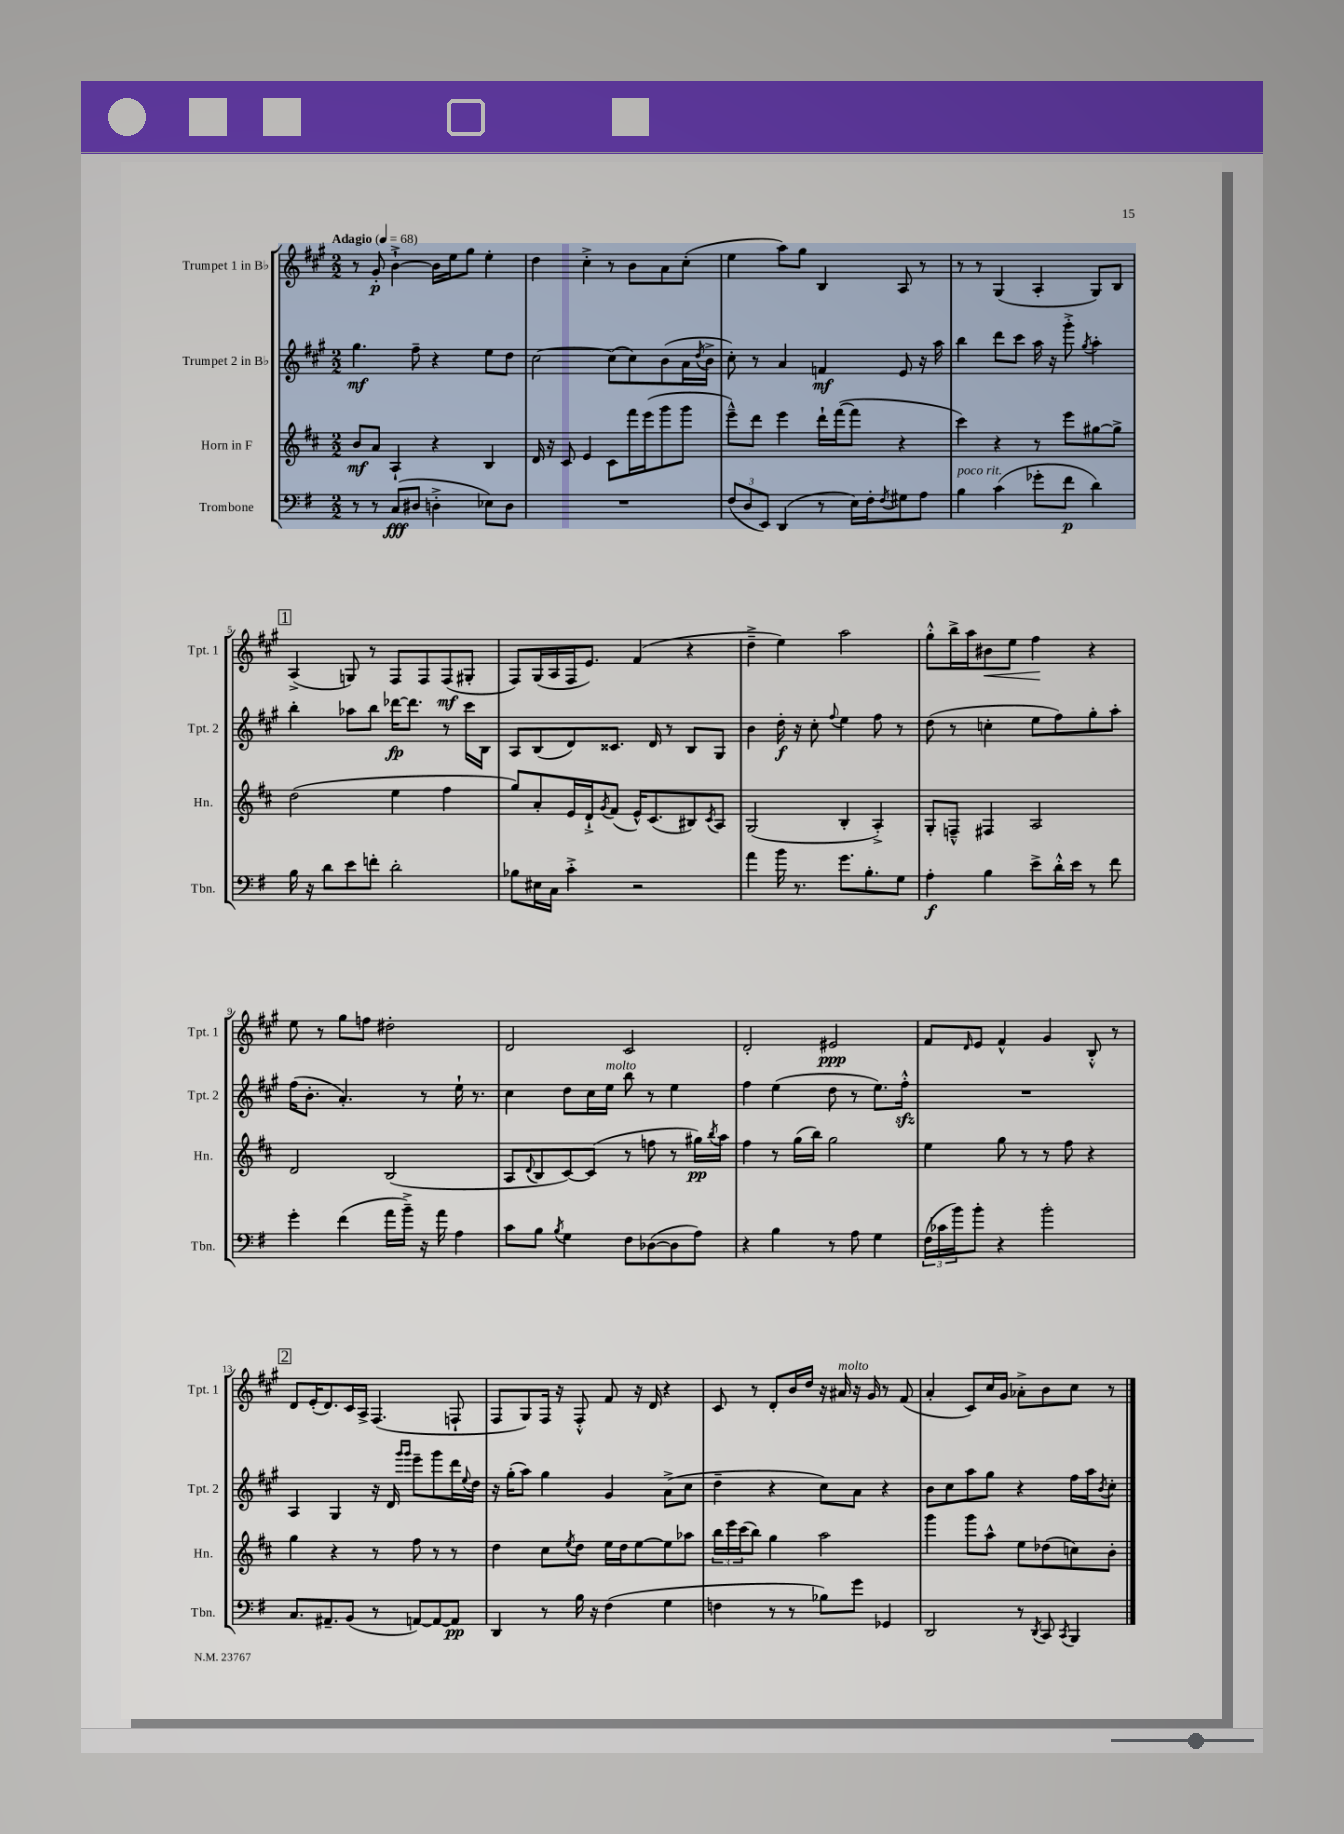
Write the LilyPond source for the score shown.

<<
\new StaffGroup <<
\new Staff = "s0" \with { instrumentName = "Trumpet 1 in Bb" shortInstrumentName = "Tpt. 1" } {
    \clef treble \key a \major \numericTimeSignature \time 2/2 \tempo "Adagio" 4 = 68
    r8 gis'8-.\p b'4~-!-> b'16 e''16 gis''8 e''4-. |
    d''4 cis''4-.-> r8 b'8 a'8 cis''8-.( |
    e''4 a''8) gis''8 b4 a8 r8 |
    r8 r8 gis4( a4-. gis8) b8 |
    \mark \markup { \box "1" } a4->( g8) r8 fis8 fis8 fis8\mf( gis8-. |
    fis8) gis16( a16 fis16 e'8.) fis'4( r4 |
    d''4---> e''4) a''2 |
    gis''8-.-^ b''16-> a''16 bis'8\< e''8 fis''4\! r4 |
    e''8 r8 gis''8 f''8 dis''2-. |
    d'2 cis'2 |
    d'2-. eis'2\ppp |
    fis'8 \grace { d'16 } e'8 fis'4-^ gis'4 b8-.-^ r8 |
    \mark \markup { \box "2" } d'8 e'16-.( d'8.) cis'16 a16-> fis4.( f8-! |
    fis8 gis8) fis16 r16 fis8-.-^ fis'8 r16 d'16 r4 |
    cis'8 r8 d'8-. b'16 d''16 r16 ais'16^\markup { \italic "molto" } r16 gis'16 r8 fis'8( |
    a'4-. cis'8) cis''16 gis'16 aes'8-.-> b'8 cis''8 r8 \bar "|." |
}
\new Staff = "s1" \with { instrumentName = "Trumpet 2 in Bb" shortInstrumentName = "Tpt. 2" } {
    \clef treble \key a \major \numericTimeSignature \time 2/2
    gis''4.\mf fis''8-- r4 e''8 d''8 |
    cis''2~ cis''8( cis''8) b'8( a'16 \acciaccatura { d''8 } b'16-> |
    cis''8-.) r8 a'4 f'4\mf e'8 r16 a''16 |
    b''4 d'''8 cis'''8 a''16 r16 gis'''8-.-> \acciaccatura { gis''8 } a''4-. |
    \mark \markup { \box "1" } b''4-. aes''8 b''8 des'''16~\fp des'''8. r8 cis'''16 b16 |
    a8 b8( d'8) cisis'8. d'16 r8 b8 gis8 |
    b'4 d''16-.\f r16 cis''8-. \appoggiatura { fis''8 } e''4 fis''8 r8 |
    d''8( r8 c''4-. e''8 fis''8) gis''8-. a''8-. |
    fis''16( b'8.-. a'4.-.) r8 e''16-! r8. |
    cis''4 d''8 cis''16 e''16^\markup { \italic "molto" } b''8 r8 e''4 |
    fis''4 e''4( d''8 r8 e''8.) fis''16-.-^\sfz |
    R1 |
    \mark \markup { \box "2" } a4 gis4 r16 d'16 \grace { gis'''16 gis'''16 } e'''8-- gis'''8 d'''16 \appoggiatura { e''8 } d''16 |
    r16 gis''16-.( a''8) gis''4 gis'4 a'8->( cis''8 |
    d''4-- r4 cis''8) a'8 r4 |
    b'8 cis''8 a''8 gis''8 r4 fis''16 a''16 \acciaccatura { b'8 } cis''8-. \bar "|." |
}
\new Staff = "s2" \with { instrumentName = "Horn in F" shortInstrumentName = "Hn." } {
    \clef treble \key d \major \numericTimeSignature \time 2/2
    b'8\mf a'8 a4-! r4 b4 |
    d'16 r16 cis'8 e'4 cis'8 fis'''16 e'''16( g'''8 g'''8 |
    e'''8---^) d'''8 e'''4 d'''16-! fis'''16~( fis'''8 r4 |
    cis'''4) r4 r8 e'''8 gis''8~ gis''8-> |
    \mark \markup { \box "1" } d''2( e''4 fis''4 |
    g''8) a'8-. e'16 d'16-!-> \acciaccatura { g'8 } fis'8( e'16-^) cis'8.( bis8) \acciaccatura { cis'8 } a8 |
    g2( b4-. a4-.->) |
    g8-. f8---^ fis4 a2 |
    d'2 b2( |
    a8 \appoggiatura { d'8 } b8 cis'8~) cis'8( r8 f''8 r8 gis''16\pp) \acciaccatura { b''8 } a''16 |
    fis''4 r8 g''16( b''16) g''2 |
    e''4 g''8 r8 r8 fis''8 r4 |
    \mark \markup { \box "2" } g''4 r4 r8 fis''8 r8 r8 |
    d''4 cis''8 \acciaccatura { e''8 } d''8 e''16 d''16 e''8~ e''8 aes''8 |
    \tuplet 3/2 { b''16 e'''16 cis'''16( } b''8) g''4 a''2 |
    g'''4 g'''8 a''8-^ e''8 des''8( c''8) b'8-. \bar "|." |
}
\new Staff = "s3" \with { instrumentName = "Trombone" shortInstrumentName = "Tbn." } {
    \clef bass \key g \major \numericTimeSignature \time 2/2
    r8 r8 c8\fff( dis8 d4-.-> ees8) d8 |
    R1 |
    \tuplet 3/2 { fis8( d8 e,8) } d,4( r8 e16) fis16-. \acciaccatura { fis8 } gis8 a8 |
    b4^\markup { \italic "poco rit." } c'4( ges'8-. fis'8\p d'4) |
    \mark \markup { \box "1" } b16 r16 d'8 e'8 f'8-. d'2-. |
    bes8 eis16 c16 c'4-.-> r2 |
    a'4 b'16 r8. g'8. b8.-. g8 |
    a4-.\f b4 e'8-> d'16-.-^ e'16 r8 fis'8 |
    g'4-. fis'4( a'16 b'16--->) r16 a'16 a4 |
    c'8 b8 \acciaccatura { b8 } g4 fis8 des8~( des8 a8) |
    r4 b4 r8 a8 g4 |
    \tuplet 3/2 { fis16( ces'16 b'16) } b'8-. r4 b'2-. |
    \mark \markup { \box "2" } c8. ais,8.-- b,8( r8 a,8~) a,8~ a,8\pp |
    d,4 r8 b16 r16 fis4( g4 |
    f4 r8 r8 bes8) g'8 ges,4 |
    d,2 r8 \acciaccatura { d,8 } c,8 \acciaccatura { c,8 } b,,4 \bar "|." |
}
>>
>>
